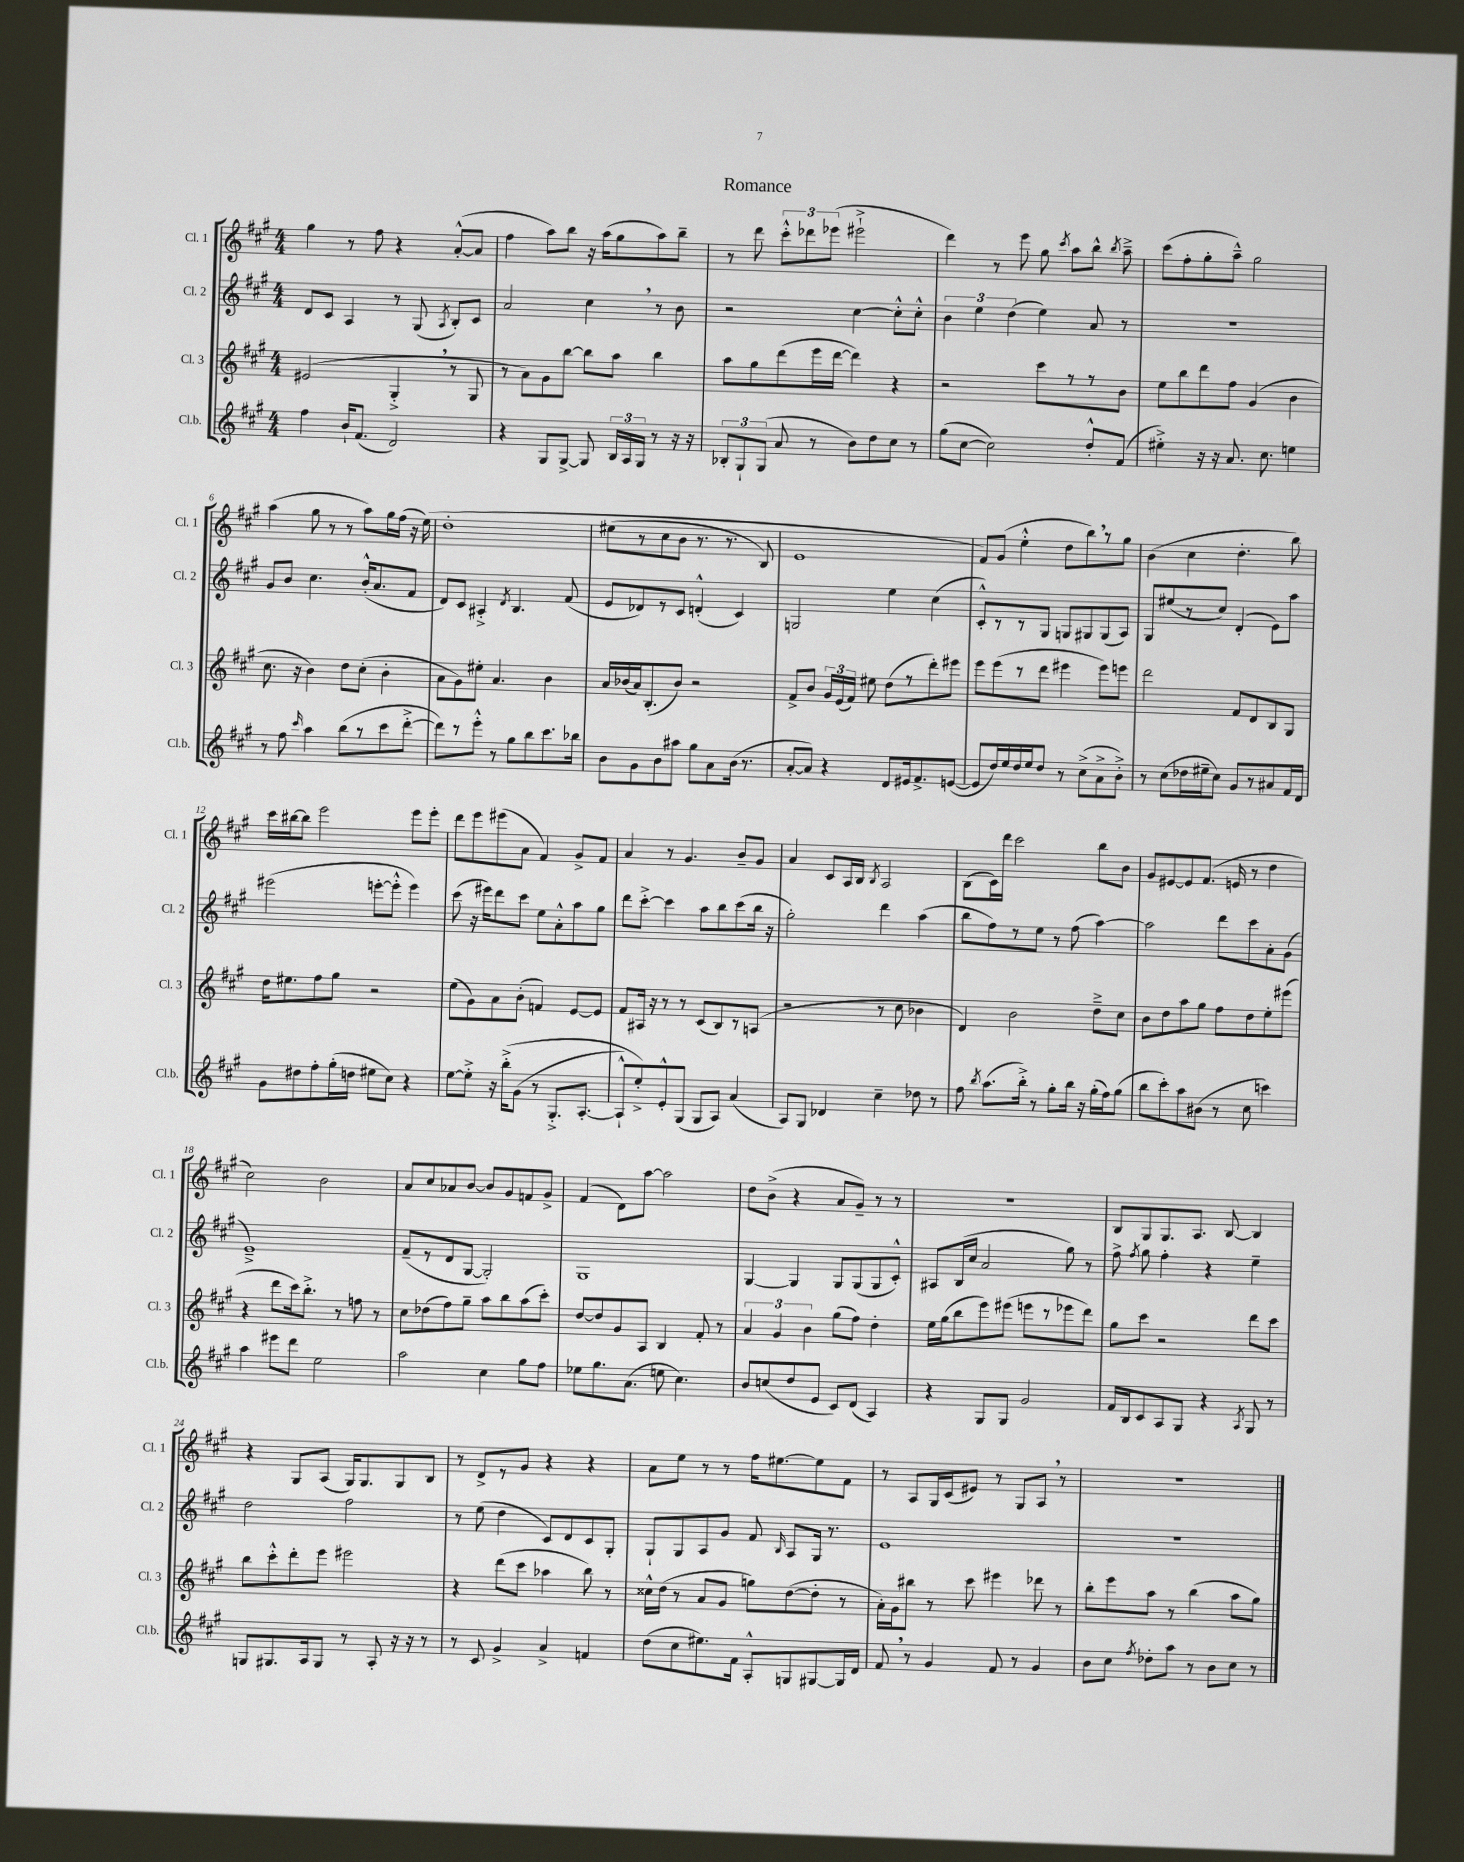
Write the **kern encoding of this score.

**kern	**kern	**kern	**kern
*staff4	*staff3	*staff2	*staff1
*clefG2	*clefG2	*clefG2	*clefG2
*k[f#c#g#]	*k[f#c#g#]	*k[f#c#g#]	*k[f#c#g#]
*M4/4	*M4/4	*M4/4	*M4/4
4ff#	(2e#	8d	4gg#
.	.	8c#	.
16b`	.	4A	8r
(8.f#	.	.	.
.	.	.	8ff#
2d)	4G#'^	8r	4r
.	.	(8G#	.
.	.	8qA	.
.	8r	8B')	([8a'^^
.	8G#	8c#	8a]
=	=	=	=
4r	8r	2a	4ff#
.	8a)	.	.
8G#	8g#	.	8aa)
[8G#^	[8bb	.	8bb
8G#]	8bb]	4cc#	16r
.	.	.	(16aa
24B	8aa	.	8gg#
24A	.	.	.
24G#	.	.	.
8r	4bb	8r	8aa)
16r	.	8b	8bb~
16r	.	.	.
=	=	=	=
12B-'	8aa	2r	8r
12G#`	.	.	.
.	8gg#	.	8ddd
(12G#	.	.	.
8a	(8ddd	.	12ccc#'^^
.	.	.	12ddd-
8r	16eee	.	.
.	.	.	(12eee-
.	[16ddd	.	.
8b)	4ddd])	[4cc#	2eee#`^
8dd	.	.	.
8cc#	4r	8cc#'^^]	.
8r	.	8cc#'^^	.
=	=	=	=
(8gg#	2r	6b	4ddd)
[8cc#	.	.	.
.	.	6ee	.
2cc#])	.	.	8r
.	.	(6dd	.
.	.	.	8eee
.	8ccc#	4ee)	8gg#
.	.	.	8qccc#
.	8r	.	8aa
8dd'^^	8r	8a	8bb^^
.	.	.	8qbb
(8f#	8b	8r	8aa~^
=	=	=	=
4ee#'^)	8ee	1r	(8ccc#
.	8bb	.	8ff#'
16r	8ddd	.	8gg#'
16r	.	.	.
8.a	8ff#	.	8aa~^^)
.	(4g#	.	2gg#
8.cc#	.	.	.
4ee	4b	.	.
=	=	=	=
8r	8.cc#	8g#	(4aa
8ff#	.	8b	.
.	16r	.	.
16qqccc#	.	.	.
4aa	4b)	4.cc#	8gg#
.	.	.	8r
(8bb	8dd	.	8r
8r	(8cc#'	(16b'^^	8aa)
.	.	8.a	.
8ccc#	4b'	.	16gg#
.	.	.	(16ff#
[8ddd'^	.	8f#	16r
.	.	.	&(16ee)
=	=	=	=
8ddd])	8a	8d)	1dd'
8r	8g#)	8c#	.
8eee'^^	8ee#'	4A#'^	.
8r	4.a	.	.
.	.	8qd	.
8gg#	.	4.B	.
8bb	.	.	.
8.ccc#	4b	.	.
.	.	(8f#	.
16bb-	.	.	.
=	=	=	=
8b	16a	8e	(8ee#
.	(16b-	.	.
8g#	16a)	8d-)	8r
.	(8.B'	.	.
8b	.	8r	8cc#
8aa#	8b-)	8c#	8b
8gg#	2r	(4d'^^	8.r
8a	.	.	.
.	.	.	8.r
(16b	.	4c#)	.
8.r	.	.	.
.	.	.	8B)
=	=	=	=
[8a'	8f#^	2G	1e
8a])	8b	.	.
4r	24g#	.	.
.	(24e	.	.
.	24f#)	.	.
.	8ee#	.	.
8d	(8dd	4ee	.
16e#	8r	.	.
8.f#^	.	.	.
.	8ddd')	(4cc#	.
([8e	8eee#	.	.
=	=	=	=
8e]	8eee	8c#'^^)	8f#&)
16dd)	(8eee	8r	(8g#
16ee	.	.	.
16dd	8r	8r	4ee'^^
16ee	.	.	.
8dd	8ddd	8G#	.
8r	4eee#	8G	8dd
(8cc#^	.	8G#	8bb)
8a^	8eee#)	(8G#	8r
8b'^)	8eee	8A)	8gg#
=	=	=	=
8r	2ddd	8G#	(4b
(8cc#	.	(8ee#	.
16dd-	.	8r	4cc#
16ee#~	.	.	.
8cc#)	.	8cc#)	.
8g#	8f#	(4d'	4.dd'
8r	8d	.	.
8a#	8B	8e)	.
16f#	8G#	8aa	8bb)
16d	.	.	.
=	=	=	=
8g#	16dd	(2eee#	16ccc#
.	8.ee#	.	[16bb#
8dd#	.	.	8bb#]
8ff#'	8ff#	.	2eee
(16gg#'	8gg#	.	.
16dd	.	.	.
8ee#	2r	[8eee'	.
8cc#)	.	8eee'^^]	.
4r	.	4eee)	8eee
.	.	.	8eee'
=	=	=	=
[8ee	(8ee	(8ccc#	8ddd
8ee'^]	8g#)	16r	8eee
.	.	16eee#)	.
16r	8a	8ddd	(8eee#
&(16bb'^	.	.	.
(8g#	(8b'	8ccc#	8a
8r	4f)	8ee	4f#)
8.G#'^	.	8a'^^	.
.	[8e	8aa	8g#^
[8.A'	.	.	.
.	8e]	8gg#	8f#
=	=	=	=
8A`^^])	8f#	8ddd	4a
8ee'^&)	16A#	[8ccc#'^	.
.	16r	.	.
8e'^^	8r	4ccc#]	8r
(8G#	8r	.	4.g#
8G#	(8c#	8aa	.
8A)	8B)	8bb	.
(4a	8r	(8ccc#	8b~
.	(8A	16bb	8g#
.	.	16r	.
=	=	=	=
8A)	2r	2gg#')	4a
8G#	.	.	.
4d-	.	.	8c#
.	.	.	16A
.	.	.	16B
.	.	.	8qB
4cc#~	8r	4ddd	2A
.	8cc#	.	.
8dd-	4b-	(4aa	.
8r	.	.	.
=	=	=	=
8ff#	4d)	8bb	(8B
8qbb	.	.	.
(8.aa	.	8ff#)	16c#)
.	.	.	16ddd
.	2b	8r	2ccc#
16bb'^)	.	.	.
8r	.	8ee	.
8gg#'	.	8r	.
16bb	.	(8ff#	.
16r	.	.	.
(16gg#'	8dd~^	[4aa)	8bb
16ff#)	.	.	.
(8gg#	8cc#	.	8b
=	=	=	=
8bb	8b	2aa]	8g#
8ccc#')	8dd	.	[8e#
8aa	8aa	.	8e#]
(8b#	8gg#	.	(8.f#
8r	8ff#	8ddd	.
.	.	.	16e
8cc#	8dd	8ccc#	8r
4ccc)	8ee'	8a'	4dd
.	(8eee#	(8g#	.
=	=	=	=
4aa	4r	1e~^)	2cc#)
8eee#	8ddd	.	.
8ddd	16ccc#)	.	.
.	8.bb'^	.	.
2ee	.	.	2b
.	8r	.	.
.	8ff	.	.
.	8r	.	.
=	=	=	=
2aa	8cc#	(8f#~	8a
.	(8dd-	8r	8cc#
.	8ff#)	8d	8a-
.	8gg#~	[8G#	[8b
4cc#	8aa	2G#'])	8b]
.	8bb	.	8g#
8gg#	(8aa	.	8f
8ff#	8ccc#')	.	8g#^
=	=	=	=
8ee-	[8dd	1G#	(4f#
8.gg#	8dd]	.	.
.	8g#	.	8d)
(8.a	.	.	.
.	8A	.	[8aa
8ee	4B	.	2aa]
4.cc#)	.	.	.
.	8f#'	.	.
.	8r	.	.
=	=	=	=
8b	6a	[4G#	8dd
(8cc	.	.	(8b^
.	6g#	.	.
8dd	.	4G#]	4r
.	6b	.	.
8e	.	.	.
8c#)	(8gg#	8G#	8a
(8d	8ff#)	(8G#	8g#~)
4A)	4dd'	8G#	8r
.	.	8c#'^^)	8r
=	=	=	=
4r	16ee	8A#	1r
.	(16gg#	.	.
.	8bb	(16B	.
.	.	16cc#	.
8G#	8eee)	2a	.
8G#	(8eee#	.	.
2g#	8eee	.	.
.	8r	.	.
.	8eee-	8gg#)	.
.	8ddd)	8r	.
=	=	=	=
16f#	8gg#	8ff#^	8B
16B	.	.	.
.	.	8qff#	.
8c#	8ccc#	8gg#	8G#
8A	2r	4ff#'	8.G#
8G#	.	.	.
.	.	.	8.A
4r	.	4r	.
.	.	.	[8B
8qA	.	.	.
8G#	8ddd	4ee~	4B]
8r	8ccc#	.	.
=	=	=	=
8G	8bb	2dd	4r
8.G#	8ccc#'^^	.	.
.	8ddd'	.	8G#
16A	.	.	.
8G#	8eee	.	(8A
8r	2eee#	2ff#	16G#)
.	.	.	8.G#
8A'	.	.	.
16r	.	.	8G#
16r	.	.	.
8r	.	.	8B
=	=	=	=
8r	4r	8r	8r
8c#	.	(8ee	8d^
4g#^	(8ddd	4dd	8r
.	8ccc#	.	8g#
4a^	4aa-	8c#)	4r
.	.	8d	.
4f	8bb)	8c#	4r
.	8r	8G#'	.
=	=	=	=
(8dd	16cc##^^	8G#`	8a
.	(16dd	.	.
8cc#	8r	8G#	8ee
8.ee#)	8a	8A	8r
.	8g#	8g#	8r
16f#	.	.	.
8A'^^	8gg)	8f#	16ff#
.	.	.	[8.ee#
.	.	16qqB	.
8G	([8dd	8A	.
[8G#	8dd']	16G#	8ee#]
.	.	8.r	.
16G#]	8r	.	8f#
16d	.	.	.
=	=	=	=
8f#	16a')	1e	8r
.	16g#	.	.
8r	8bb#	.	8A
4g#	8r	.	16G#
.	.	.	(16c#
.	8ccc#	.	8e#)
8f#	4eee#	.	8r
8r	.	.	8G#
4g#	8ddd-	.	8A
.	8r	.	8r
=	=	=	=
8b	8bb'	1r	1r
8cc#	8eee	.	.
8qff#	.	.	.
8dd-'	8aa	.	.
8aa	8r	.	.
8r	(4bb	.	.
8b	.	.	.
8cc#	8aa	.	.
8r	8gg#)	.	.
==	==	==	==
*-	*-	*-	*-
